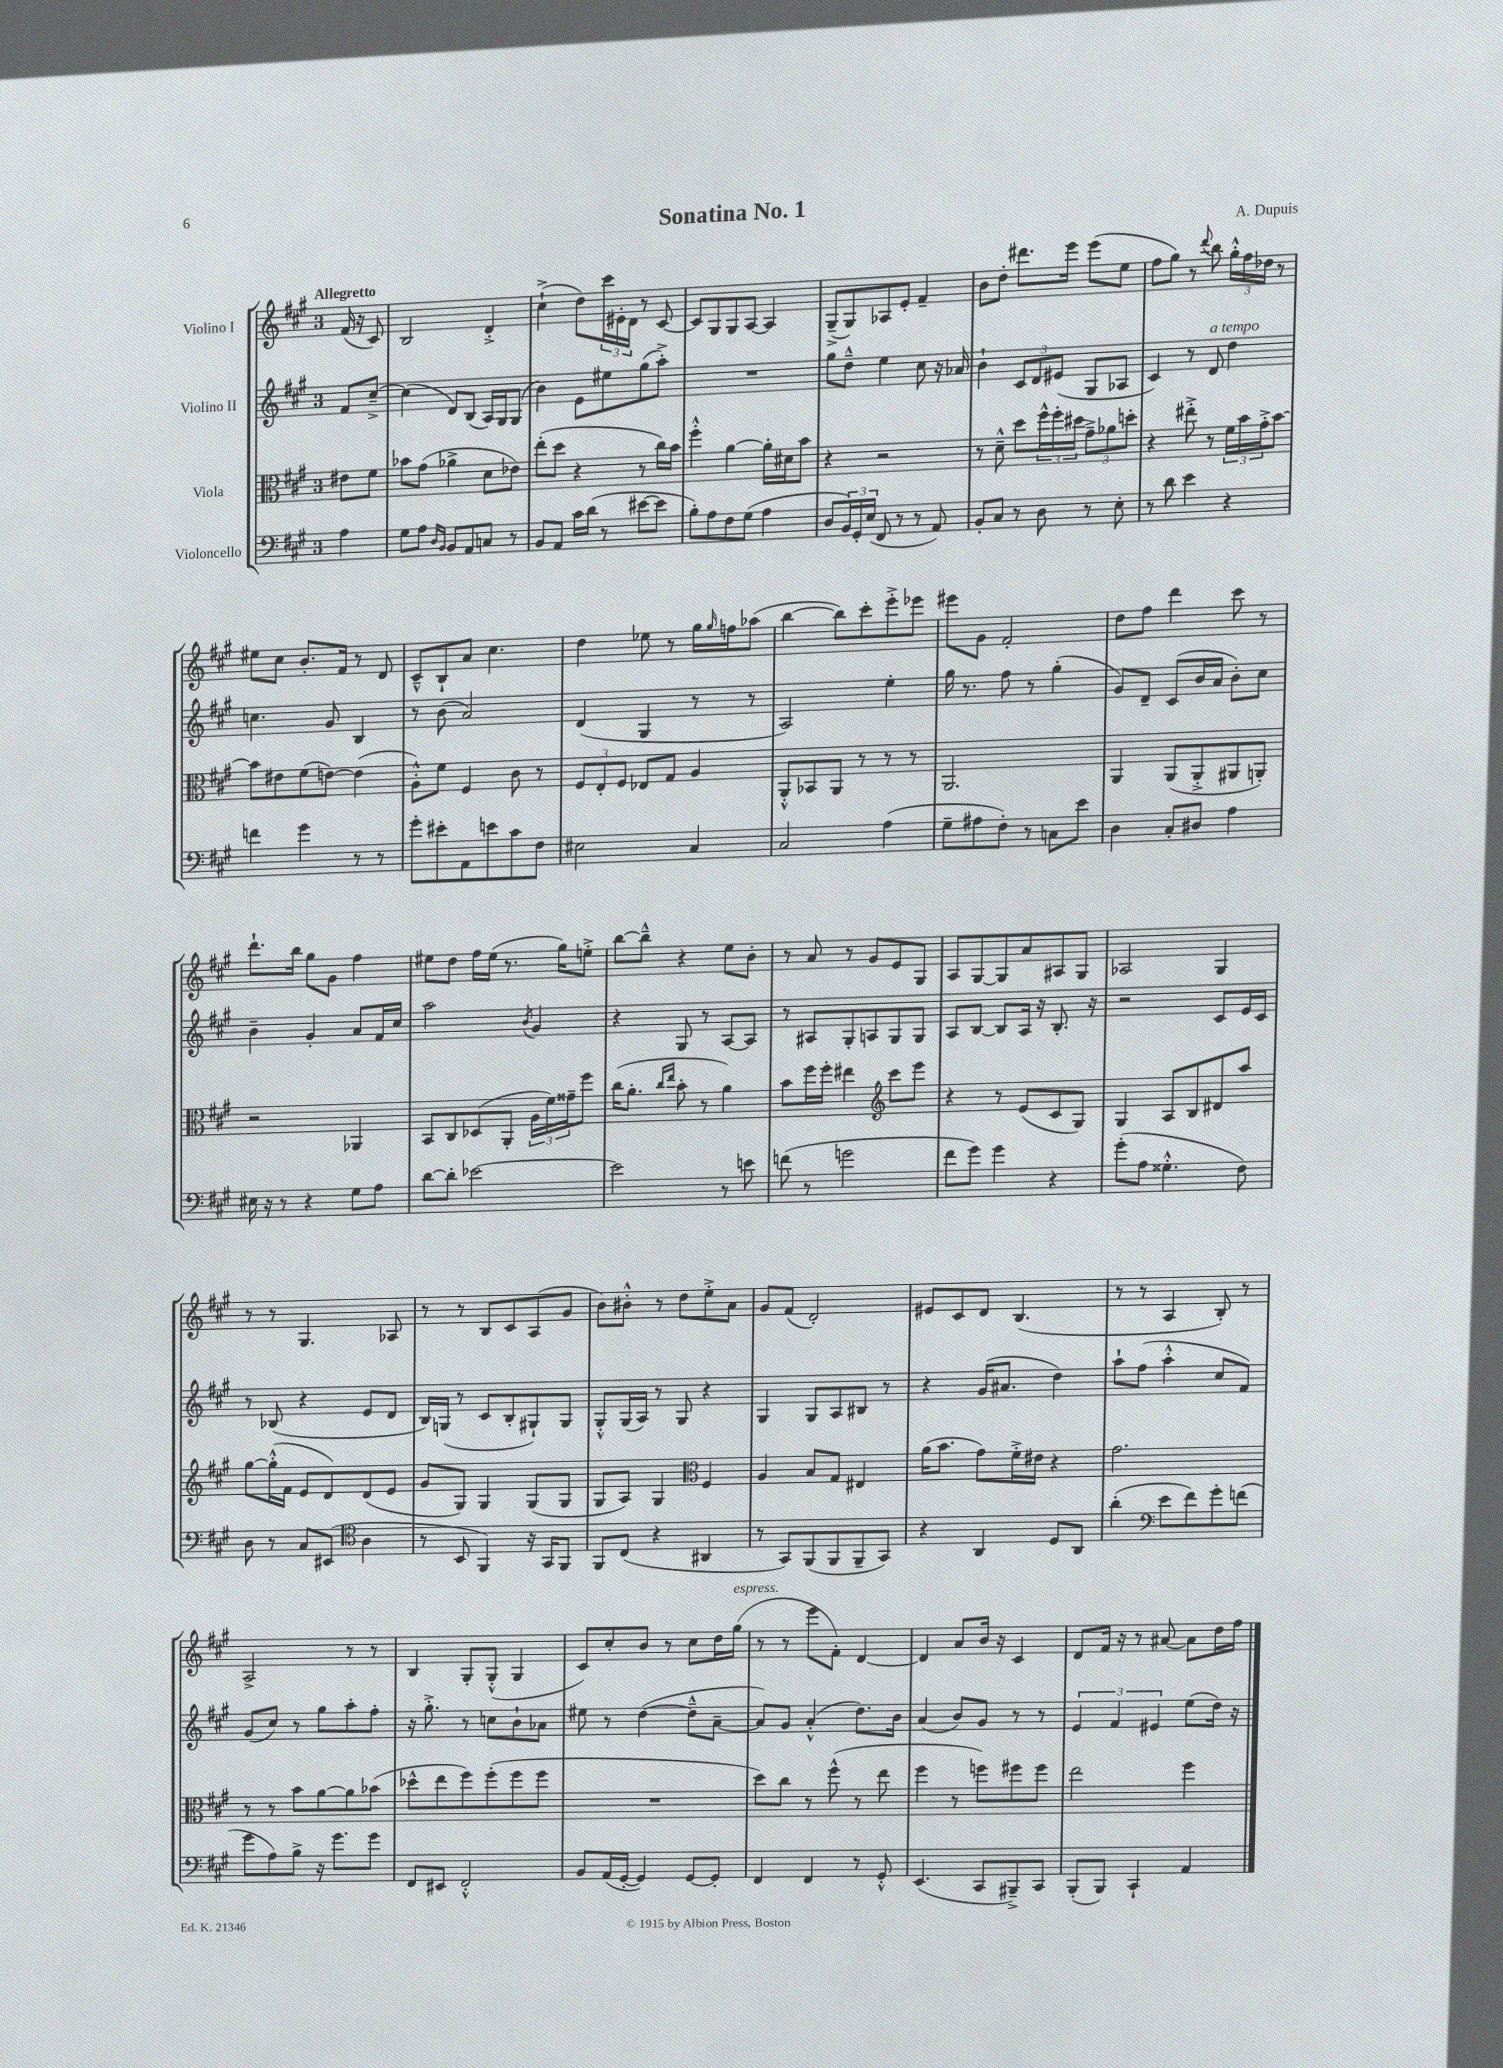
\header { title = "Sonatina No. 1" composer = "A. Dupuis" }
<<
\new StaffGroup <<
\new Staff = "s0" \with { instrumentName = "Violino I" } {
    \clef treble \key a \major \once \override Staff.TimeSignature.style = #'single-digit \time 3/4 \partial 4 \tempo "Allegretto"
    fis'16( r16 cis'8) |
    b2 d'4-.-> |
    cis''4-!->( d''8) \tuplet 3/2 { cis'''16 eis'16-. d'16 } r8 cis'8~ |
    cis'8 gis8 gis8 a8~ a4 |
    gis8--->( gis8) aes8 e'8-. fis'4-- |
    b'8 d''8-. dis'''8. e'''16 e'''8( e''8 |
    fis''8 gis''8) r8 \appoggiatura { d'''8 } b''8 \tuplet 3/2 { gis''16-.-^ fis''16 des''16 } r8 |
    eis''8 cis''8 b'8.-. fis'16 r8 d'8 |
    cis'8---^ b8-! a'8 cis''4. |
    d''4 ees''8 r8 gis''16 \grace { gis''16 } f''16 aes''8( |
    b''4~ b''8) cis'''8-. e'''8-.-> ees'''8 |
    eis'''8 gis'8 fis'2-. |
    d''8 fis''8 d'''4 cis'''8 r8 |
    d'''8.-! b''16 gis''8 gis'8 fis''4 |
    eis''8 d''8 fis''16 eis''16( r8. gis''16) e''8-.-> |
    b''8~ b''8---^ r4 e''8 b'8-. |
    r8 a'8 r8 gis'8 e'8 gis8 |
    a8 gis8~ gis8 a'8 ais8 gis8 |
    aes2 gis4 |
    r8 r8 gis4. aes8 |
    r8 r8 b8 cis'8 a8( gis'8 |
    b'8) bis'8-.-^ r8 d''8 e''8-.-> a'8 |
    gis'8 fis'8( d'2-.) |
    eis'8 cis'8 d'8 b4.( |
    r8 r8 a4 b8-.) r8 |
    a2-> r8 r8 |
    b4 gis8-. gis8-.-^( gis4 |
    cis'8) cis''8-. b'8 r8 cis''8 d''16 gis''16^\markup { \italic "espress." }( |
    r8 r8 e'''8 fis'8-.) d'4~ |
    d'4 a'8 b'16 r16 cis'4 |
    d'8 fis'16 r16 r8 ais'8~ ais'8 d''16 fis''16 \bar "|." |
}
\new Staff = "s1" \with { instrumentName = "Violino II" } {
    \clef treble \key a \major \once \override Staff.TimeSignature.style = #'single-digit \time 3/4 \partial 4
    fis'8 cis''8~---> |
    cis''4( d'8) b8( a16) gis16 gis8( |
    b'4) e'8 eis''8 gis''8( a''8-.->) |
    R2. |
    gis''8 d''8---^ e''4 cis''8 r16 aes'16 |
    b'4-! \tuplet 3/2 { cis'8 d'8 eis'8( } gis8 aes8 |
    cis'4) r8 d'8^\markup { \italic "a tempo" } d''4 |
    c''4. gis'8 b4 |
    r8 b'8( a'2) |
    d'4( gis4 r8 r8 |
    a2) e''4-. |
    gis''16 r8. fis''8 r8 gis''4-.( |
    gis'8) d'8-- cis'8( b'16 a'16 b'8-.) cis''8 |
    b'4-- gis'4-. a'8 fis'16 cis''16 |
    a''2 \acciaccatura { b'8 } gis'4 |
    r4 gis8 r8 a8~ a8 |
    r8 ais8 gis8-. a8 gis8 gis8 |
    a8 b8~ b8 a16 r16 b8.-. r16 |
    r2 cis'8 e'16 cis'16 |
    r8 bes8( r4 e'8 d'8 |
    b16) g16( r8 cis'8 b8-. gis8-!) gis8 |
    gis8-.-^ gis16( a16) r8 gis8 r4 |
    gis4 gis8 a8 bis8 r8 |
    r4 gis'16( ais'8. d''4) |
    a''8-! fis''8( a''4-.-^ cis''8 fis'8) |
    gis'8( cis''8) r8 gis''8 a''8-. fis''8-. |
    r16 gis''8.-.-> r8 c''8 b'8-! aes'8 |
    eis''8 r8 d''4~( d''8---^ a'8~-- |
    a'8) gis'8 a'4-.-^( d''8.) b'16 |
    a'4( b'8) gis'8 r8 r8 |
    \tuplet 3/2 { e'4 fis'4 eis'4 } e''8( d''16) r16 \bar "|." |
}
\new Staff = "s2" \with { instrumentName = "Viola" } {
    \clef alto \key a \major \once \override Staff.TimeSignature.style = #'single-digit \time 3/4 \partial 4
    eis'8 fis'8 |
    bes'8 gis'8( aes'4-> d'8 ees'8) |
    e''8-.( d''8 r4 r8 cis''16) b'16 |
    fis''4-.-^ a'4~ a'16-. dis'16 b'8 |
    r4 r2 |
    r8 d'8---^ d''8 \tuplet 3/2 { fis''16-^ fis''16-. dis''16 } \tuplet 3/2 { gis'8---> aes'8 d''8-. } |
    r4 eis''8-.-> r8 \tuplet 3/2 { fis'16 b'16 gis'16-.-> } b'8~ |
    b'8 eis'8 fis'8( e'8~) e'4( |
    a8-.-^) fis'8 fis4 cis'8 r8 |
    \tuplet 3/2 { fis8 e8-. fis8 } ees8 gis8 a4 |
    a,8-.-^ bes,8 a,8 r8 r8 r8 |
    a,2. |
    a,4 a,8( a,8-.-> ais,8 a,8-.) |
    r2 aes,4 |
    b,8 cis8 des8( a,8-. \tuplet 3/2 { a16 fis'16) gisis'16-- } fis''8 |
    cis''16( a'8.-. \grace { cis''16 e''16 } b'8-. r8 a'4) |
    b'8 fis''16 fis''16-. eis''4 \clef treble cis'''8 e'''8 |
    r4 r8 e'8( cis'8 gis8) |
    gis4 a8 b8 dis'8 a''8 |
    gis''8~ gis''16-.-^( fis'16 e'8 d'8) d'8( e'8 |
    gis'8 gis8) gis4 gis8( gis8 |
    gis8 a8) gis4 \clef alto fis4 |
    a4 b8 gis8 eis4 |
    a'16( b'8. gis'8) fis'16-.-> eis'16 r4 |
    gis'2. |
    r8 r8 b'8 a'8~ a'8 bes'8( |
    des''8-^ e''8 fis''8) fis''8-.( fis''8 fis''8 |
    R2. |
    d''8) cis''8 r8 fis''8-^( r8 e''8 |
    fis''4 r8 f''8) fis''8 fis''8 |
    e''2 fis''4 \bar "|." |
}
\new Staff = "s3" \with { instrumentName = "Violoncello" } {
    \clef bass \key a \major \once \override Staff.TimeSignature.style = #'single-digit \time 3/4 \partial 4
    a4 |
    gis8 a8 \grace { d16 b,16 } b,8 a,8 c8 r8 |
    b,8 a,8 cis'16 d'16( r8 eis'8~ eis'8 |
    b8-.) a8 fis8 gis8( a4 |
    d8 \tuplet 3/2 { b,16) gis,16-. e16( } fis,8 r8 r8 a,8) |
    b,8-. cis8 r8 d8 r8 e8-. |
    r8 d'8 e'4 r4 |
    f'4 gis'4 r8 r8 |
    gis'8-. eis'8-. a,8 e'8 cis'8 fis8 |
    eis2 cis4 |
    cis2 a4( |
    gis8-- ais8 fis8-.) r8 c8 e'8 |
    d4 cis8-. dis8 a4 |
    eis16 r16 r8 r4 gis8 a8 |
    d'8~ d'8-. ees'2~ |
    ees'2 r8 e'8 |
    f'8( r8 g'2 |
    fis'8 gis'8) gis'4 r4 |
    gis'8-.( a8 gisis4.-.-^ fis8) |
    d8 r8 cis8 eis,8( \clef tenor a4 |
    r8 b,8 fis,4) r16 gis,16 fis,8 |
    fis,8 cis8( r4 ais,4 |
    r8 gis,8) fis,8( fis,8 fis,8-- gis,8) |
    r4 a,4 d8 a,8 |
    a'4-.( \clef bass e'8 fis'8) gis'8-. f'8( |
    gis'8 a8) b8-> r16 gis'8. gis'8 |
    fis,8 eis,8 fis,2-.-^ |
    b,8 a,16( gis,16~-. gis,4) gis,8~ gis,8-. |
    fis,4 fis,4 r8 gis,8-.-^ |
    e,4.( cis,8 bis,,8--->) cis,8 |
    b,,8-.( b,,8) cis,4-! a,4 \bar "|." |
}
>>
>>
\layout { \context { \Score \remove "Bar_number_engraver" } }
